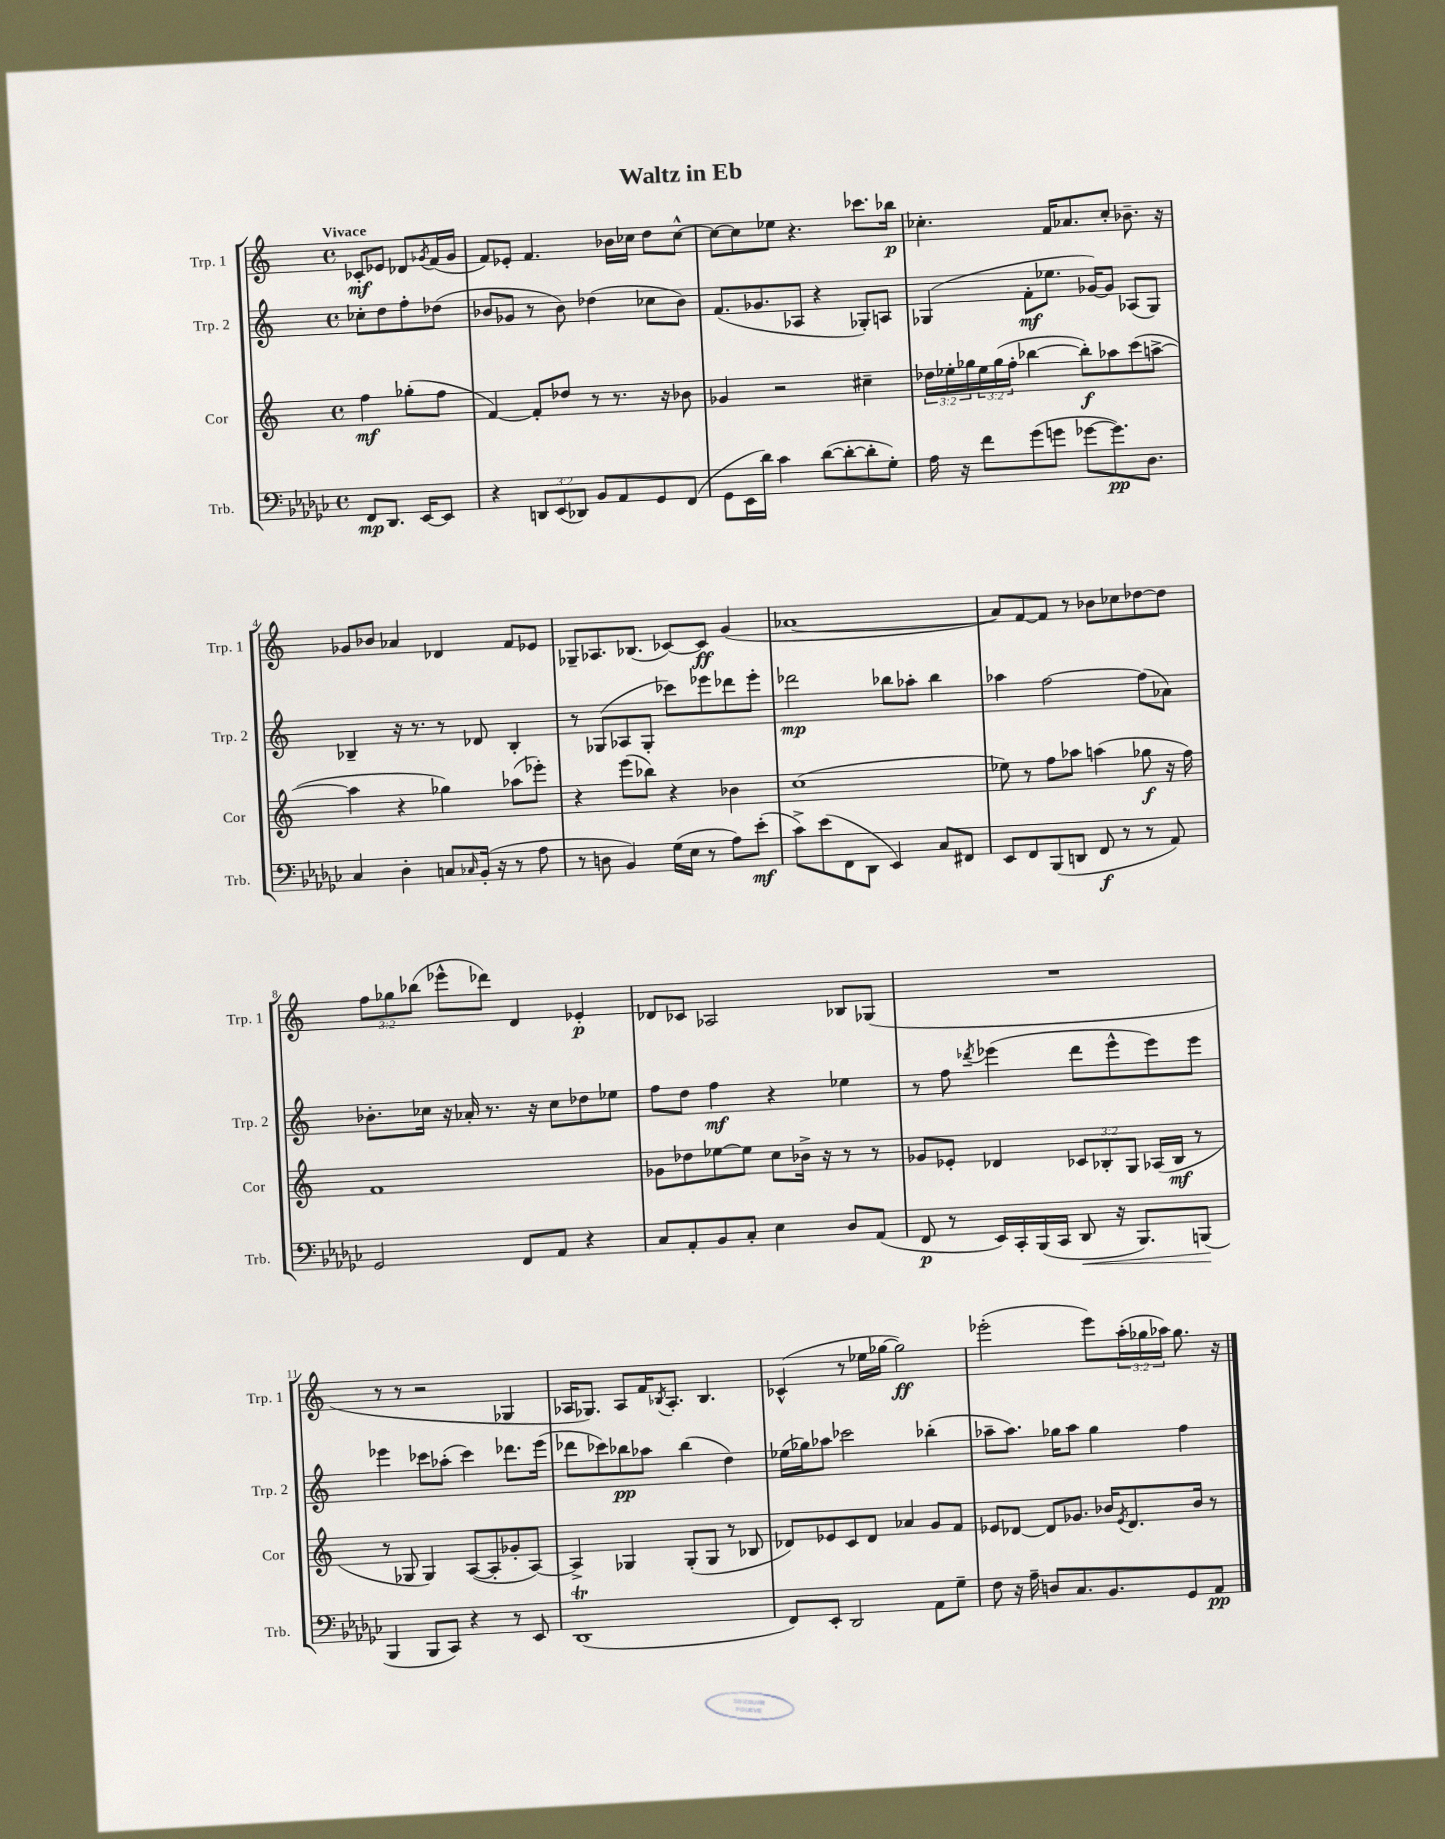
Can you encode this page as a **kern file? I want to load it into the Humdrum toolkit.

**kern	**kern	**kern	**kern
*staff4	*staff3	*staff2	*staff1
*clefF4	*clefG2	*clefG2	*clefG2
*k[b-e-a-d-g-c-]	*k[]	*k[]	*k[]
*M4/4	*M4/4	*M4/4	*M4/4
*met(c)	*met(c)	*met(c)	*met(c)
8FF	4ff	8cc-'	8c-'
8.DD-	.	8dd	8e-
.	(8gg-'	8ff'	8d-
[16EE-	.	.	.
.	.	.	8qg-
8EE-]	8ff	(8dd-	(16f
.	.	.	16g-
=	=	=	=
4r	[4f)	8b-	8f)
.	.	8g-	8e-'
12DD	8f']	8r	4.f
(12EE-	.	.	.
.	8dd-	8b-)	.
12DD-)	.	.	.
8BB-	8r	(4dd-	.
8AA-	8.r	.	16b-
.	.	.	16cc-
8GG-	.	8cc-	8dd
.	16r	.	.
(8FF	8b-	8b-)	[8cc-^^
=	=	=	=
8GG-	4g-	(8.f	8cc-_
16EE-	.	.	8cc-]
16d-)	.	8.g-	.
4c-	2r	.	8ee-
.	.	8A-	4.r
([8d-	.	4r	.
8d-'_	.	.	.
8d-']	4cc#~	8G-')	8.ccc-
8G-')	.	8A	.
.	.	.	16bb-
=	=	=	=
16A-	24dd-	(4G-	4.cc-'
.	24ee-'	.	.
16r	.	.	.
.	24gg-	.	.
8f	24ee-	.	.
.	(24gg-	.	.
.	24ff'	.	.
(8g-	[4bb-	8f'	.
8g	.	8.ee-	16f
.	.	.	8.a-
[8g-	8bb-'])	.	.
.	.	[16g-)	.
8.g-])	8aa-	8g-]	8cc-'
.	(8ccc	(8A-	8.b-~
8.D-	.	.	.
.	[8aa^	8G-)	.
.	.	.	16r
=	=	=	=
4C-	4aa]	4B-~	8g-
.	.	.	8b-
4D-'	4r	16r	4a-
.	.	8.r	.
8C	4gg-)	8r	4d-
16qqC-	.	.	.
(16BB-'	.	8d-	.
16r	.	.	.
8r	(8aa-	4B-'	8f
8A-	8eee-')	.	8e-
=	=	=	=
8r	4r	8r	8G-~
8D	.	(8G-	8.A-
4BB-)	(8eee	8A-	.
.	.	.	(8.B-
.	8bb-)	8G-'	.
(16G-	4r	8ccc-)	[8c-)
16E-	.	.	.
8r	.	8eee-	8c-]
8A-)	4b-	8ddd-	(4g
(8e-'	.	8eee-'	.
=	=	=	=
8c-^)	(1cc	2ddd-	[1a-
(8e-	.	.	.
8FF	.	.	.
8DD-	.	.	.
4EE-)	.	8bb-	.
.	.	8aa-'	.
8C-	.	4bb-	.
8FF#	.	.	.
=	=	=	=
8EE-	8ee-)	4aa-	8a-])
8FF	8r	.	[8f
(8BBB-	8ff	[2ff	8f]
8DD	8aa-	.	8r
8FF	(4aa	.	8b-
8r	.	.	8cc-
8r	8gg-	(8ff]	[8dd-
8AA-)	16r	8a-)	8dd-]
.	16ff)	.	.
=	=	=	=
2GG-	1f	8.b-'	12ff
.	.	.	12gg-
.	.	.	(12bb-
.	.	16cc-	.
.	.	16r	8eee-^^
.	.	16a-'	.
.	.	8.r	8ddd-)
8FF	.	.	4d
.	.	16r	.
8AA-	.	8cc-	.
4r	.	8dd-	4e-'
.	.	8ee-	.
=	=	=	=
8C-	8g-	8ff	8d-
8AA-'	8dd-	8dd	8c-
8BB-	[8ee-	4ff	2A-
8C-'	8ee-]	.	.
4E-	8cc	4r	.
.	16b-^	.	.
.	16r	.	.
8D-	8r	4ee-	8B-
(8AA-	8r	.	(8G-
=	=	=	=
8FF	8g-	8r	1r
8r	8e-'	8ff	.
.	.	8qddd-	.
16EE-)	4d-	(4eee-	.
16CC-'	.	.	.
(16BBB-	.	.	.
16CC-	.	.	.
8DD-	12c-	8ddd-	.
.	12B-'	.	.
16r	.	8eee-^^	.
.	12G	.	.
8.BBB-)	.	.	.
.	(16A-	8eee-)	.
.	16B-	.	.
(8BBB	8r	8eee-	.
=	=	=	=
4BBB-	8r	4eee-	8r
.	8G-	.	8r
8BBB-	4G-)	8ccc-	2r
8CC-)	.	(8aa-'	.
4r	([8A	4ccc-)	.
.	8A']	.	.
8r	8g-'	8.ddd-	4G-
8EE-	[8A)	.	.
.	.	(16eee-	.
=	=	=	=
(1DD-	4A^]	8ddd-	16A-
.	.	.	8.G-)
.	.	8ccc-)	.
.	4G-	8bb-	8A-
.	.	8aa-	16f
.	.	.	8qB-
.	.	.	8.A-'
.	(8G-'	(4bb-	.
.	8G-	.	4.B-
.	8r	4dd)	.
.	8B-	.	.
=	=	=	=
8FF)	8d-)	(16ee-	(4c-^^
.	.	16gg-)	.
8EE-'	8e-	8aa-	.
2DD-	8c	2ccc-	8r
.	8d-	.	16ee-
.	.	.	[16gg-
.	4a-	.	2gg-])
8AA-	8g	(4bb-'	.
8G-~	8f	.	.
=	=	=	=
8F	8e-	8aa-~	(2eee-'
16r	[8d-	8.aa-)	.
16A-~	.	.	.
8D	8d-]	.	.
.	.	16gg-	.
8.C-	8.g-	8aa-	.
.	.	4gg-	8eee-)
8.BB-	16b-	.	.
.	8qe-	.	.
.	8.d-	.	(24aa'
.	.	.	24gg-
.	.	.	24aa-)
8GG-	.	4ff	8.gg-
.	16b-	.	.
8AA-	8r	.	.
.	.	.	16r
==	==	==	==
*-	*-	*-	*-
